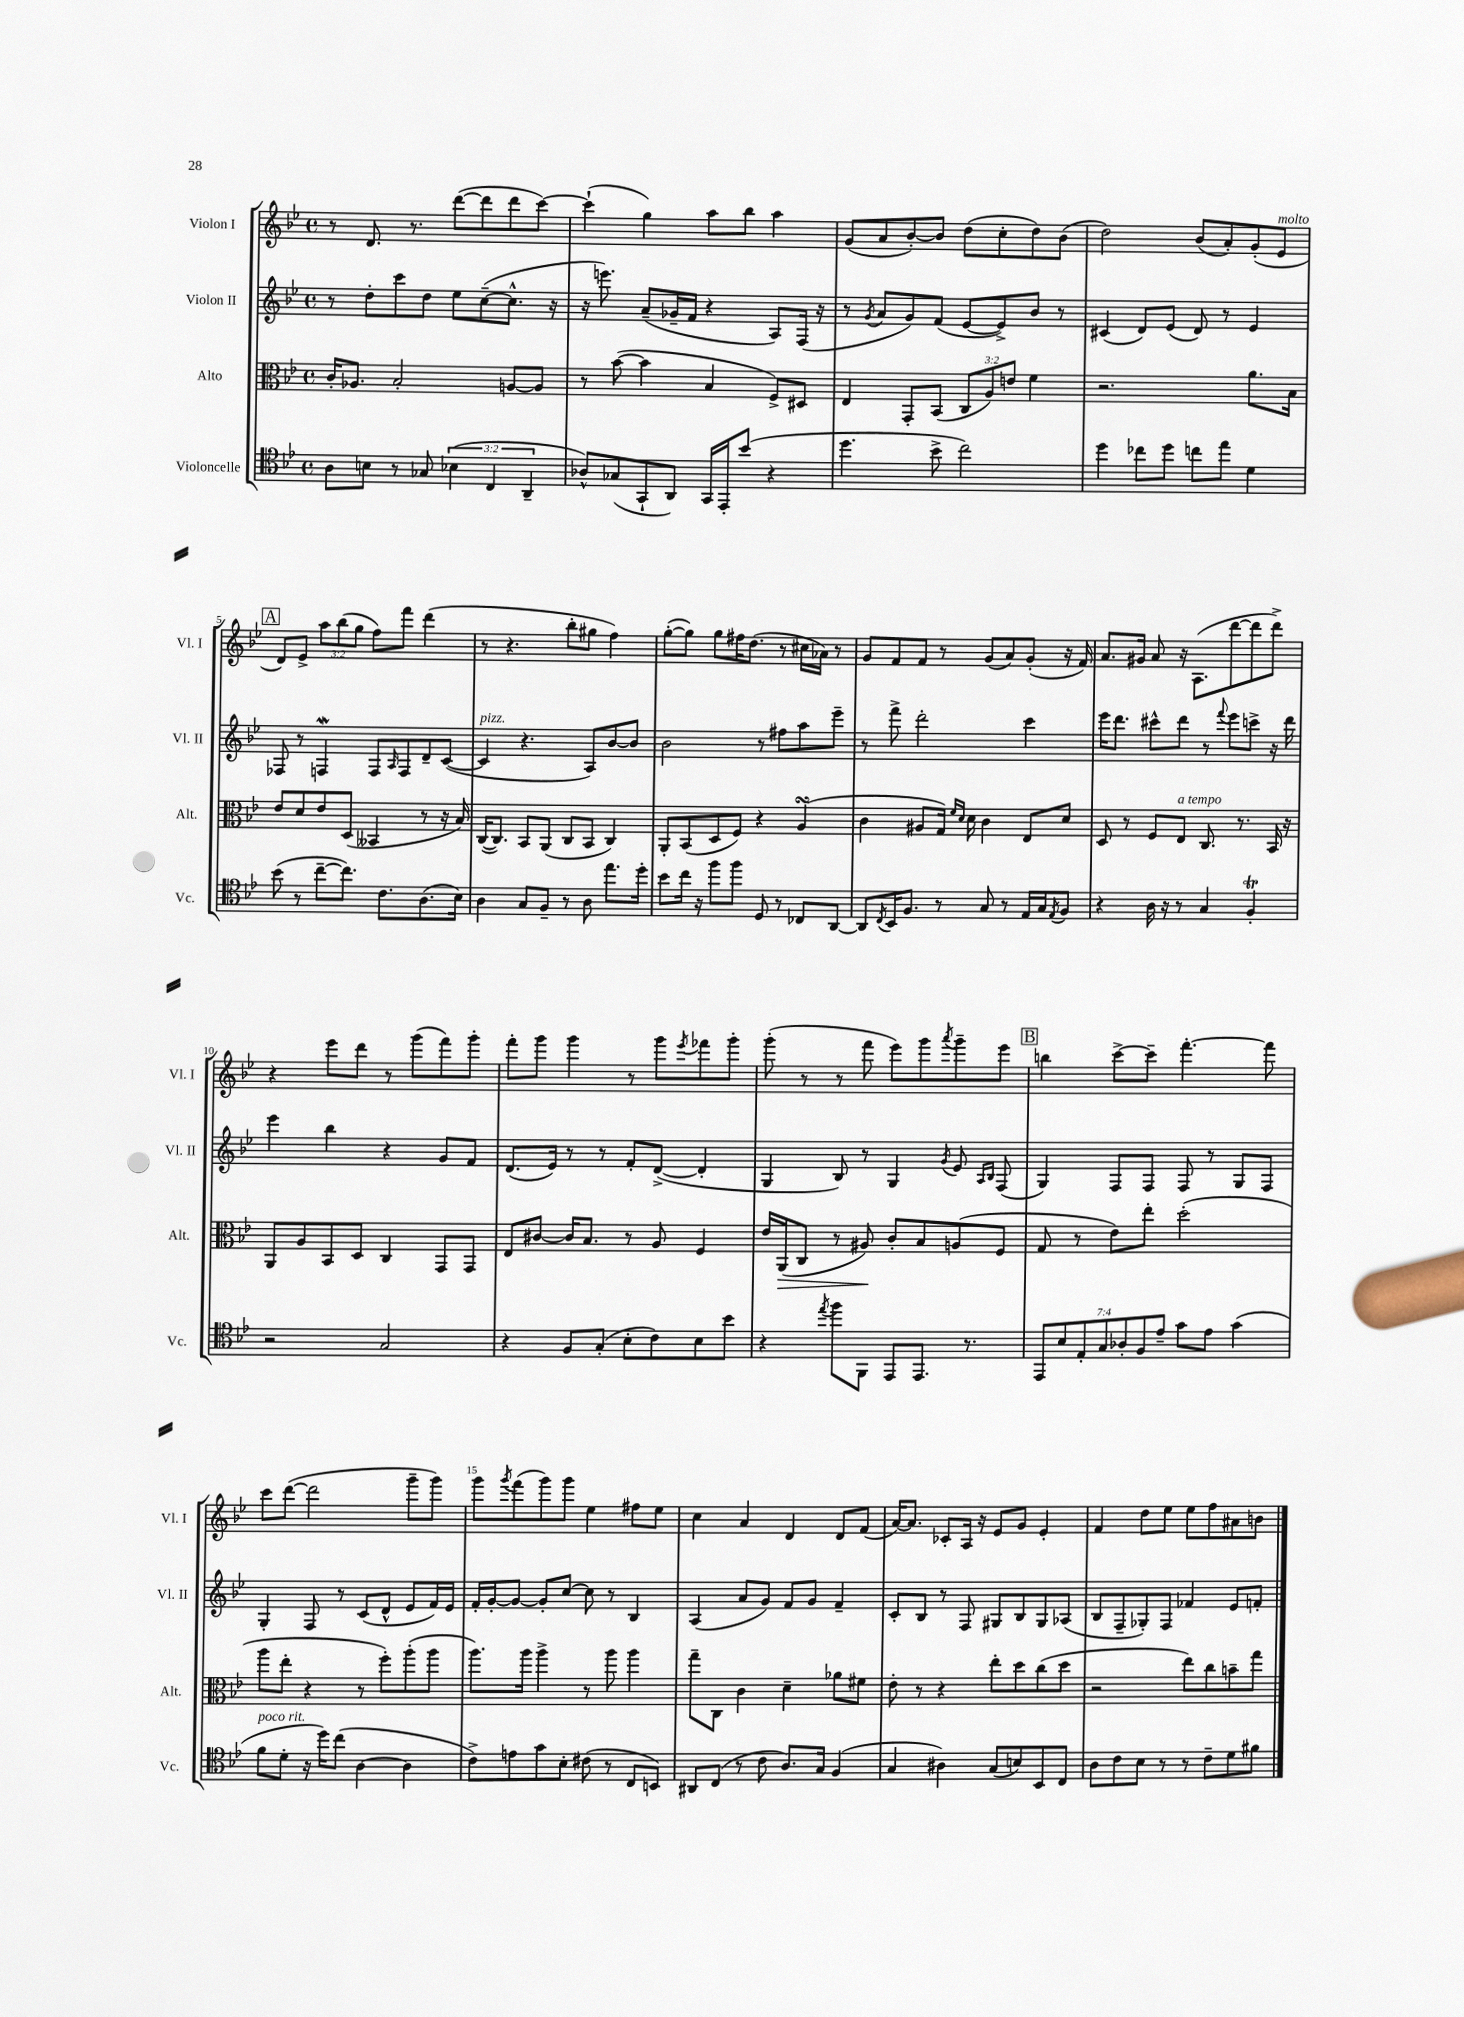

**kern	**kern	**kern	**kern
*staff4	*staff3	*staff2	*staff1
*clefC4	*clefC3	*clefG2	*clefG2
*k[b-e-]	*k[b-e-]	*k[b-e-]	*k[b-e-]
*M4/4	*M4/4	*M4/4	*M4/4
*met(c)	*met(c)	*met(c)	*met(c)
8A\L	16c'/LK	8r	8r
.	8.A-/J	.	.
8B\J	.	8dd'\L	8.d/
8r	2B-'/	8ccc\	.
.	.	.	8.r
8G-/	.	8dd\J	.
(6B-\	.	8ee-\L	([8ddd\L
.	.	([8cc~\	8ddd\]
6C/	.	.	.
.	[8A/L	8.cc^^\]J	8ddd\
6AA~/	.	.	.
.	8A/]J	.	[8ccc\J)
.	.	16r	.
=	=	=	=
8A-^^/L)	8r	16r	(4ccc`\]
.	.	8.eee\)	.
(8G-/	([8b-\	.	.
8GG`/	4b-\]	(8a~/L	4gg\)
8AA/J)	.	16g-~/L	.
.	.	16f/JJ	.
16GG/LL	4B-/	4r	8aa\L
16EE-'/J	.	.	.
(8b-/J	.	.	8bb-\J
4r	8F^/L)	8A/L)	4aa\
.	8D#/J	(16F/Jk	.
.	.	16r	.
=	=	=	=
4.dd\	4E-/	8r	(8g/L
.	.	8qg/	.
.	.	8a/L	8a/
.	8GG'/L	8g/)	[8b-'/)
8b-^\	(8BB-/J	(8f/J	8b-/]J
2cc\)	12C/L	[8e-/L	(8dd\L
.	12A/)	.	.
.	.	8e-^/])	8cc'\
.	12e/J	.	.
.	4f\	8b-/J	8dd\)
.	.	8r	(8b-\J
=	=	=	=
4dd\	2.r	(4c#/	2dd\)
8cc-\L	.	8d/L)	.
8dd\J	.	(8e-/J	.
8cc\L	.	8d/)	(8b-/L
8ee-\J	.	8r	8a'/)
4d\	8.a\L	4e-/	(8g'/
.	.	.	8e-/J
.	16B-\Jk	.	.
=	=	=	=
(8b-\	8e-/L	8F-/	8d/L)
8r	8d/	8r	8e-^/J
[8cc~\L	8e-/	4F/	12aa\L
.	.	.	(12bb-\
8.cc\]J)	(8D/J	.	.
.	.	.	12gg\J
.	4BB--/	8F/L	8ff\L)
8.c\L	.	.	.
.	.	16qqA/	.
.	.	8F/	8fff\J
(8.A\	8r	8d~/	(4ddd\
.	16r	([8c/J	.
16B-\Jk)	16B-/)	.	.
=	=	=	=
4A\	([16C/LK	4c/]	8r
.	8.C/]J)	.	.
.	.	.	4.r
8G/L	8BB-/L	4.r	.
8F~/J	(8AA/J	.	.
8r	8C/L	.	8bb-'\L
8A\	8BB-/J	8A/L)	8gg#\J
8.ee-\L	4C/)	[8b-/	4ff\)
.	.	8b-/]J	.
16dd'\Jk	.	.	.
=	=	=	=
8b-\L	8AA'/L	2b-\	([8gg'\L
16cc\Jk	(8BB-/	.	8gg\]J)
16r	.	.	.
8ff\L	8D/	.	8gg\L
8ff\J	8F/J)	.	16ff#\K
.	.	.	(8.dd\J
8D/	4r	8r	.
8r	.	8ff#\L	8r
8C-/L	(4A/	8aa\	16cc#\LL
.	.	.	16a-\JJ)
[8AA/J	.	8eee-~\J	8r
=	=	=	=
8AA/]L	4c\	8r	8g/L
8qC/	.	.	.
16BB-/K	.	8fff^\	8f/
8.F/J	.	.	.
.	8A#/L	2ddd'\	8f/J
8r	16G/Jk)	.	8r
.	16qqf/LL	.	.
.	16qqd/JJ	.	.
.	16d\	.	.
8G/	4c\	.	(8g/L
8r	.	.	8a/)
16E-/LL	8E-/L	4ccc\	(8g'/J
16G/J	.	.	.
8qE-/	.	.	.
8F/J	8d/J	.	16r
.	.	.	16f/)
=	=	=	=
4r	8D/	16eee-\LK	8.a/L
.	.	8.ddd\J	.
.	8r	.	.
.	.	.	16g#/Jk
16A\	8F/L	8ccc#^^\L	8a/
16r	.	.	.
8r	8E-/J	8ddd\J	16r
.	.	.	(8.A\L
4G/	8.C/	8r	.
.	.	8qqfff/	.
.	.	8eee-\L	[8ddd\
.	8.r	.	.
4F'/	.	8ccc^\J	8ddd\]
.	16BB-/	16r	8ddd^\J)
.	16r	16ddd\	.
=	=	=	=
2r	8AA/L	4eee-\	4r
.	8A/	.	.
.	8BB-/	4bb-\	8eee-\L
.	8D/J	.	8ddd\J
2G/	4C/	4r	8r
.	.	.	(8ggg\L
.	8GG/L	8g/L	8fff\)
.	8GG/J	8f/J	8ggg'\J
=	=	=	=
4r	8E-/L	(8.d/L	8fff'\L
.	[8c#/J	.	8ggg\J
.	.	16e-/Jk)	.
8F/L	16c#/]LK	8r	4ggg\
.	8.B-/J	.	.
(8G'/J	.	8r	.
8B-'\L	8r	8f'/L	8r
8c\)	8A/	([8d^/J	8ggg\L
.	.	.	8qeee-/
8B-\	4F/	4d'/]	8fff-\
8b-\J	.	.	8ggg'\J
=	=	=	=
4r	16e-/LL	4G/	(8ggg'\
.	(16AA/J	.	.
.	8C/J	.	8r
8qee-/	.	.	.
8ff\L	8r	8B-/)	8r
8FF\J	8A#/)	8r	8fff\
8EE-/L	8c'/L	4G/	8eee-\L)
8.EE-/J	8B-/	.	8ggg\
.	.	8qg/	8qaaa/
.	(8A/	8e-/	8ggg~\
8.r	.	.	.
.	.	16qqA/LL	.
.	.	16qqB-/JJ	.
.	8F/J	(8F/	8eee-\J
=	=	=	=
14EE-/L	8G/	4G/)	4bb\
14B-/	.	.	.
.	8r	.	.
14E-'/	.	.	.
14G/	.	.	.
.	8e-\L)	8F/L	[8ccc^\L
14A-'/	.	.	.
14F/	.	.	.
.	8ee-'\J	8F/J	8ccc~\]J
14e-~/J	.	.	.
8g\L	(2dd'\	8F/	[4.fff'\
8e-\J	.	8r	.
(4g\	.	8G/L	.
.	.	8F/J	8fff\]
=	=	=	=
8f\L	8aa\L	4G'/	8ccc\L
8d'\J	8ee-'\J	.	([8ddd\J
16r	4r	8F/	2ddd\]
16dd\LK)	.	.	.
(8cc\J	.	8r	.
[4A\	8r	(8c/L	.
.	8ff'\L)	8d^^/J	.
4A\]	(8aa'\	8e-/L	8ggg~\L
.	8aa\J	16f/L)	8ggg\J)
.	.	16e-/JJ	.
=	=	=	=
8c^\L)	8.aa\L)	16f'/LL	8ggg\L
.	.	[16g'/J	.
.	.	.	8qggg/
8e\	.	8g/_J	(8fff\
.	16aa\Jk	.	.
8g\	4aa^\	8g'/]L	8ggg\)
8B-'\J	.	[8cc/J	8ggg\J
(8c#\	8r	8cc\]	4ee-\
8r	8aa\	8r	.
8C/L	4aa\	4B-/	8ff#\L
8BB/J)	.	.	8ee-\J
=	=	=	=
8AA#/L	8gg~\L	(4A/	4cc\
(8C/J	8C\J	.	.
8r	4c\	8a/L	4a/
8c\	.	8g/J)	.
8.A/L)	4d~\	8f/L	4d/
.	.	8g/J	.
16G/Jk	.	.	.
(4F/	8a-\L	4f~/	8d/L
.	8f#\J	.	(8f/J
=	=	=	=
4G/	8e-'\	8c'/L	[16a/LK)
.	.	.	8.a/]J
.	8r	8B-/J	.
4A#\)	4r	8r	8c-'/L
.	.	8F/	16A/Jk
.	.	.	16r
(8G/L	8ee-'\L	8G#/L	8e-/L
8B/)	8dd\	8B-/	8g/J
8BB-/	(8cc\	8G#/	4e-'/
8C/J	8dd\J	(8A-/J	.
=	=	=	=
8A\L	2r	8B-/L	4f/
8c\	.	8F~/	.
8B-\J	.	8G-'/)	8dd\L
8r	.	8F/J	8ee-\J
8r	8ee-\L)	4f-/	8ee-\L
8c~\L	8cc\	.	8ff\
8d\	8b~\	8e-/L	8a#\
8f#\J	8gg\J	8f'/J	8b\J
==	==	==	==
*-	*-	*-	*-
